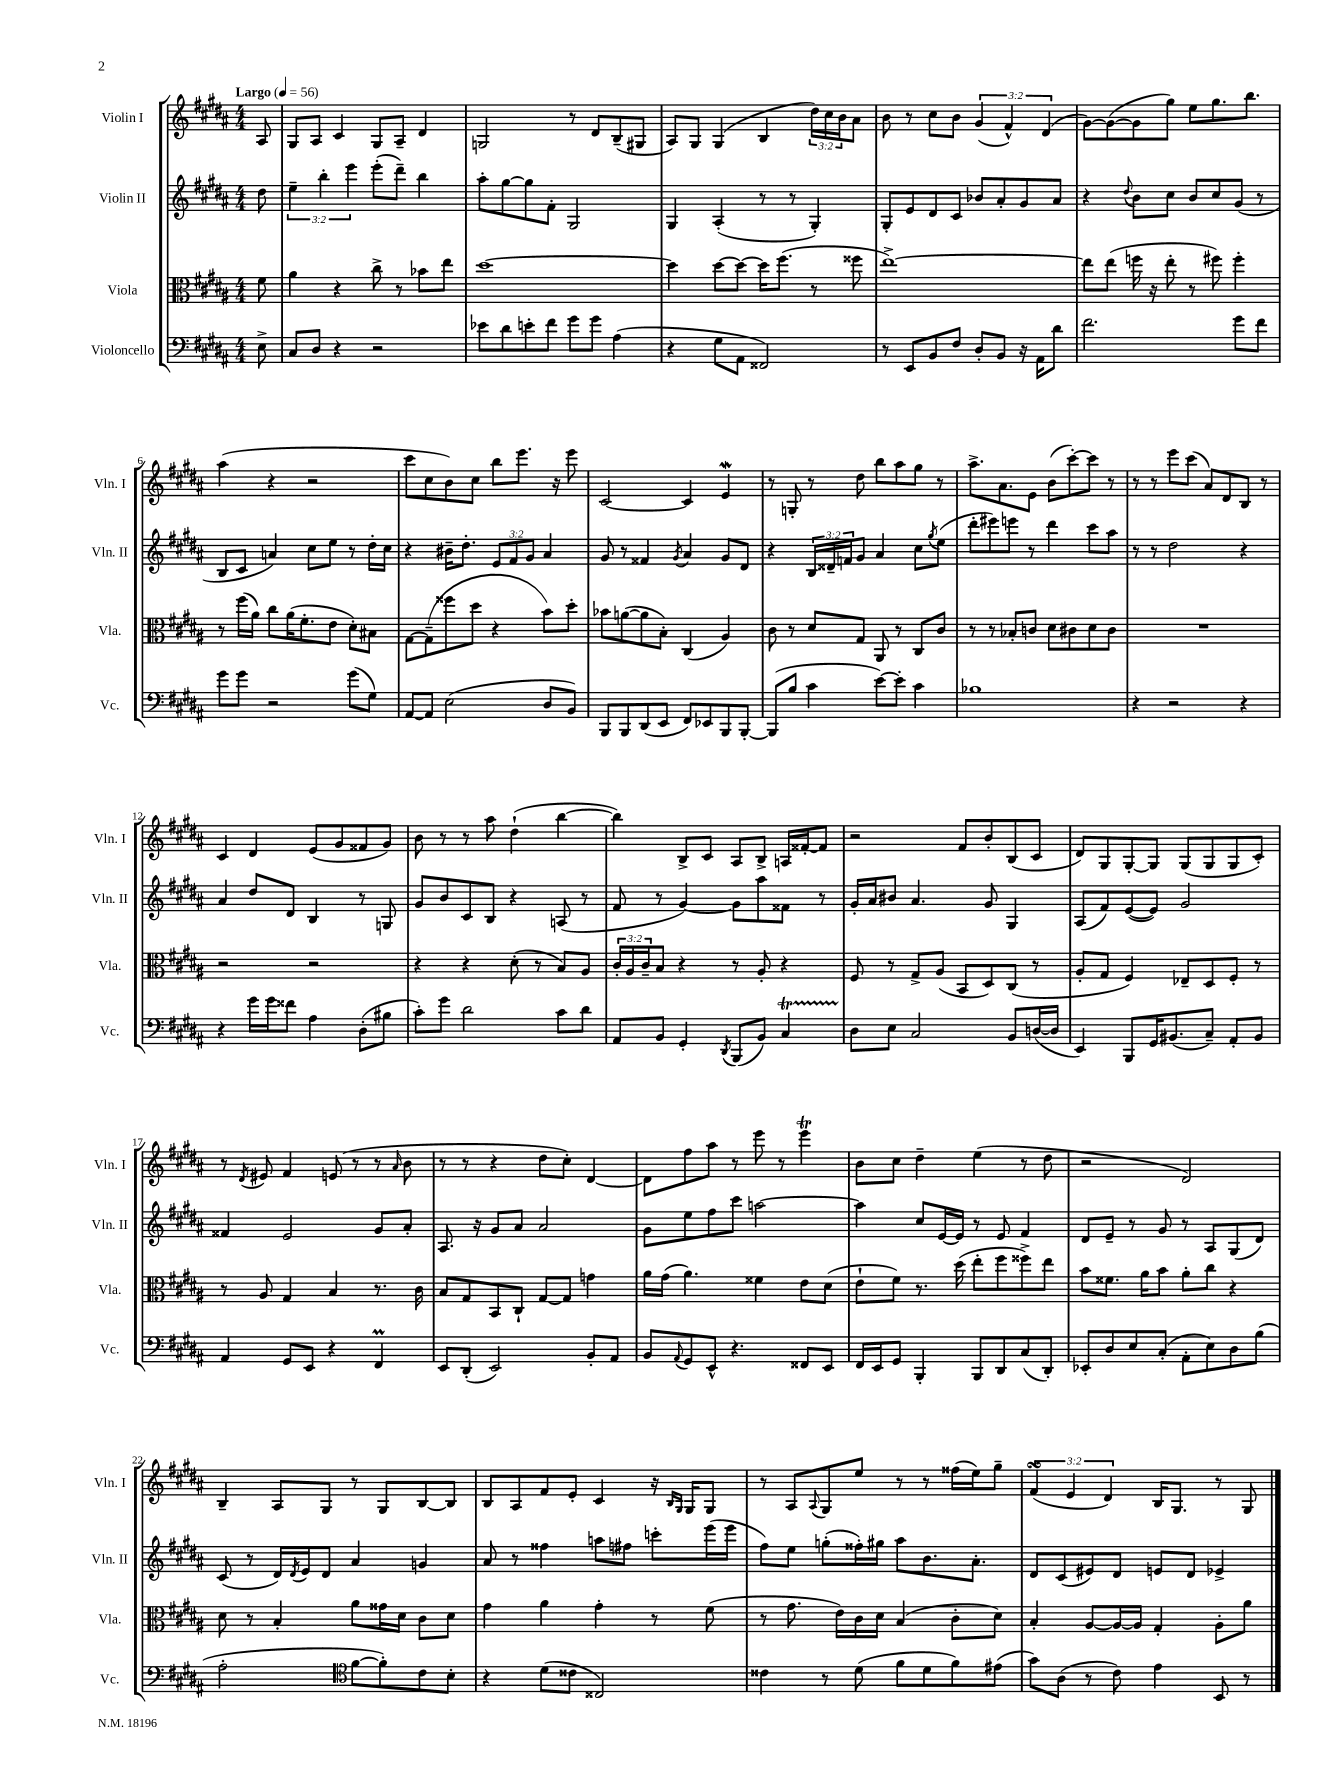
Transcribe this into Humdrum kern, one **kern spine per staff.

**kern	**kern	**kern	**kern
*staff4	*staff3	*staff2	*staff1
*clefF4	*clefC3	*clefG2	*clefG2
*k[f#c#g#d#a#]	*k[f#c#g#d#a#]	*k[f#c#g#d#a#]	*k[f#c#g#d#a#]
*M4/4	*M4/4	*M4/4	*M4/4
*MM56	*MM56	*MM56	*MM56
8E^	8f#	8dd#	8A#
=	=	=	=
8C#	4a#	6ee~	8G#
8D#	.	.	8A#
.	.	6bb'	.
4r	4r	.	4c#
.	.	6eee	.
2r	8cc#^	(8eee'	8G#
.	8r	8ddd#~)	8A#~
.	8b-	4bb	4d#
.	8ee	.	.
=	=	=	=
8e-	[1dd#	8aa#'	2G
8d#	.	[8gg#	.
8e'	.	8gg#]	.
8f#	.	8f#'	.
8g#	.	2G#	8r
8g#	.	.	8d#
(4A#	.	.	(8B~
.	.	.	8G#
=	=	=	=
4r	4dd#]	4G#	8A#)
.	.	.	8G#
8G#	[8dd#	(4A#'	(4G#
8AA#	8dd#_	.	.
2FF##)	16dd#]	8r	4B
.	(8.ff#	.	.
.	.	8r	.
.	8r	4G#')	24dd#)
.	.	.	24cc#
.	.	.	24b
.	8ff##	.	8a#
=	=	=	=
8r	[1ee^)	8G#'	8b
8EE	.	8e	8r
8BB	.	8d#	8cc#
8F#	.	8c#	8b
8D#'	.	8b-	(6g#
8BB	.	8a#'	.
.	.	.	6f#^^)
16r	.	8g#	.
16AA#	.	.	.
.	.	.	(6d#
8d#	.	8a#	.
=	=	=	=
2.f#	8ee]	4r	[8g#)
.	(8ee	.	(8g#_
.	.	8qqdd#	.
.	16ff	8b	8g#]
.	16r	.	.
.	8ee'	8cc#	8gg#)
.	8r	8b	8ee
.	8ff#)	8cc#	8.gg#
8g#	4ff#'	(8g#	.
.	.	.	8.bb
8f#	.	8r	.
=	=	=	=
8g#	8r	8B	(4aa#
8g#	(16ff#	8c#	.
.	16a#)	.	.
2r	8cc#	4a)	4r
.	(16a#	.	.
.	8.f#'	.	.
.	.	8cc#	2r
.	8e	8ee	.
(8g#	8d#')	8r	.
8G#)	8B#	16dd#'	.
.	.	16cc#	.
=	=	=	=
[8AA#	[8G#	4r	8ccc#
8AA#]	(8G#~]	.	8cc#
(2E	8ff##	16b#~	8b)
.	.	8.dd#'	.
.	8dd#	.	8cc#
.	4r	12e	8bb
.	.	12f#	.
.	.	.	8.eee
.	.	12g#	.
8D#	8b)	4a#	.
.	.	.	16r
8BB)	8dd#'	.	8eee
=	=	=	=
8BBB	8b-	8g#	[2c#
8BBB	([8a	8r	.
(8DD#	8a]	4f##	.
8EE	8B')	.	.
.	.	8qg#	.
8FF#)	(4C#	4a#	4c#]
8EE-	.	.	.
8BBB	4A#)	8g#	4e
[8BBB'	.	8d#	.
=	=	=	=
(8BBB]	8c#	4r	8r
8B	8r	.	8G'
4c#	8d#	24B	8r
.	.	24d##~	.
.	.	24f	.
.	8G#	8g#	8dd#
[8e)	8AA#	4a#	8bb
8e']	8r	.	8aa#
4c#	8C#	8cc#	8gg#
.	.	8qgg#	.
.	8c#	(8ee	8r
=	=	=	=
1B-	8r	8ddd#'	8.aa#^
.	8r	8eee#)	.
.	.	.	8.a#
.	8B-'	8eee	.
.	8c	8r	8e
.	8d#	4ddd#	(8b
.	8c#	.	[8ccc#')
.	8d#	8ccc#	8ccc#]
.	8c#	8aa#	8r
=	=	=	=
4r	1r	8r	8r
.	.	8r	8r
2r	.	2dd#	8eee
.	.	.	(8ccc#
.	.	.	8a#)
.	.	.	8d#
4r	.	4r	8B
.	.	.	8r
=	=	=	=
4r	2r	4a#	4c#
16g#	.	8dd#	4d#
16g#	.	.	.
8f##	.	8d#	.
4A#	2r	4B	(8e
.	.	.	8g#
(8D#'	.	8r	8f##
8B#	.	8G	8g#)
=	=	=	=
8c#')	4r	8g#	8b
8g#	.	8b	8r
2d#	4r	8c#	8r
.	.	8B	8aa#
.	(8d#'	4r	(4dd#`
.	8r	.	.
8c#	8B)	(8A	[4bb
8d#	8A#	8r	.
=	=	=	=
8AA#	24c#'	8f#	4bb])
.	24A#	.	.
.	24c#~	.	.
8BB	8B	8r	.
4GG#'	4r	[4g#)	8B^
.	.	.	8c#
8qDD#	.	.	.
(8BBB	8r	8g#]	8A#
8BB)	8A#'	8aa#	8B^
4C#	4r	8f##	16A
.	.	.	[16f##'
.	.	8r	8f##]
=	=	=	=
8D#	8F#	16g#'	2r
.	.	16a#	.
8E	8r	8b#	.
2C#	8G#^	4.a#	.
.	(8A#	.	.
.	8BB	.	8f#
.	8D#)	8g#	8b'
8BB	(8C#	4G#	(8B
([16D	8r	.	8c#
16D]	.	.	.
=	=	=	=
4EE)	8A#'	(8A#	8d#)
.	8G#	8f#)	8G#
8BBB	4F#)	([8e	[8G#'
16GG#	.	8e])	8G#]
(8.BB#	.	.	.
.	8E-~	2g#	(8G#
8C#~)	8D#	.	8G#
8AA#'	8F#'	.	8G#
8BB#	8r	.	8c#')
=	=	=	=
4AA#	8r	4f##	8r
.	.	.	8qd#
.	8A#	.	8e#
8GG#	4G#	2e	4f#
8EE	.	.	.
4r	4B	.	(8e
.	.	.	8r
4FF#	8.r	8g#	8r
.	.	.	16qqa#
.	.	8a#'	8b
.	16c#	.	.
=	=	=	=
8EE	8B	8.A#	8r
(8DD#'	8G#	.	8r
.	.	16r	.
2EE)	8BB	8g#	4r
.	8C#`	8a#	.
.	[8G#	2a#	8dd#
.	8G#]	.	8cc#')
8BB'	4g	.	[4d#
8AA#	.	.	.
=	=	=	=
8BB	16a#	8g#	8d#]
.	(16g#	.	.
8qqAA#	.	.	.
8GG#	4.a#)	8ee	8ff#
8EE^^	.	8ff#	8aa#
4.r	.	8ccc#	8r
.	4f##	[2aa	8eee
.	.	.	8r
8FF##	8e	.	4eee
8EE	(8d#	.	.
=	=	=	=
16FF#	8e`	4aa]	8b
16EE	.	.	.
8GG#	8f#)	.	8cc#
4BBB'	8.r	8cc#	4dd#~
.	.	[16e	.
.	(16dd#	16e]	.
8BBB	8ee'	8r	(4ee
8DD#	8ff#	8e	.
(8C#	8ff##^)	4f#	8r
8DD#')	8ee	.	8dd#
=	=	=	=
8EE-'	8b	8d#	2r
8D#	8.f##	8e~	.
8E	.	8r	.
.	16a#	.	.
(8C#'	8b	8g#	.
8AA#'	8a#'	8r	2d#)
8E)	8cc#	8A#	.
8D#	4r	(8G#	.
(8B	.	8d#)	.
=	=	=	=
2A#'	8d#	(8c#	4B~
.	8r	8r	.
.	4B'	16d#)	8A#
.	.	8qd#	.
.	.	16e	.
.	.	8d#	8G#
*clefC4	*	*	*
[8f#	8a#	4a#	8r
8f#'])	16g##	.	8G#
.	16d#	.	.
8c#	8c#	4g	[8B
8B'	8d#	.	8B]
=	=	=	=
4r	4g#	8a#	8B
.	.	8r	8A#
(8d#	4a#	4ff##	8f#
8c##	.	.	8e'
2C##)	4g#'	8aa	4c#
.	.	8ff#	.
.	8r	8ccc'	16r
.	.	.	16qqB
.	.	.	16qqG#
.	.	.	16G#
.	(8f#	(16eee	8G#
.	.	16eee	.
=	=	=	=
4c##	8r	8ff#)	8r
.	8.g#	8ee	8A#
.	.	.	8qqA#
8r	.	(8gg'	8G#
.	16e)	.	.
(8d#	16c#	16ff##')	8ee
.	16d#	16gg#	.
8f#	(4B	8aa#	8r
8d#	.	8.b	8r
8f#)	8c#'	.	(16ff##
.	.	8.a#'	16ee)
(8e#	8d#)	.	8gg#~
=	=	=	=
8g#)	4B'	8d#	(6f#
(8A#	.	(8c#	.
.	.	.	6e
8r	[8A#	8e#)	.
.	.	.	6d#)
8c#)	16A#_	8d#	.
.	16A#]	.	.
4e	4G#'	8e	16B
.	.	.	8.G#
.	.	8d#	.
8BB	8A#'	4e-^	8r
8r	8a#	.	8G#
==	==	==	==
*-	*-	*-	*-
